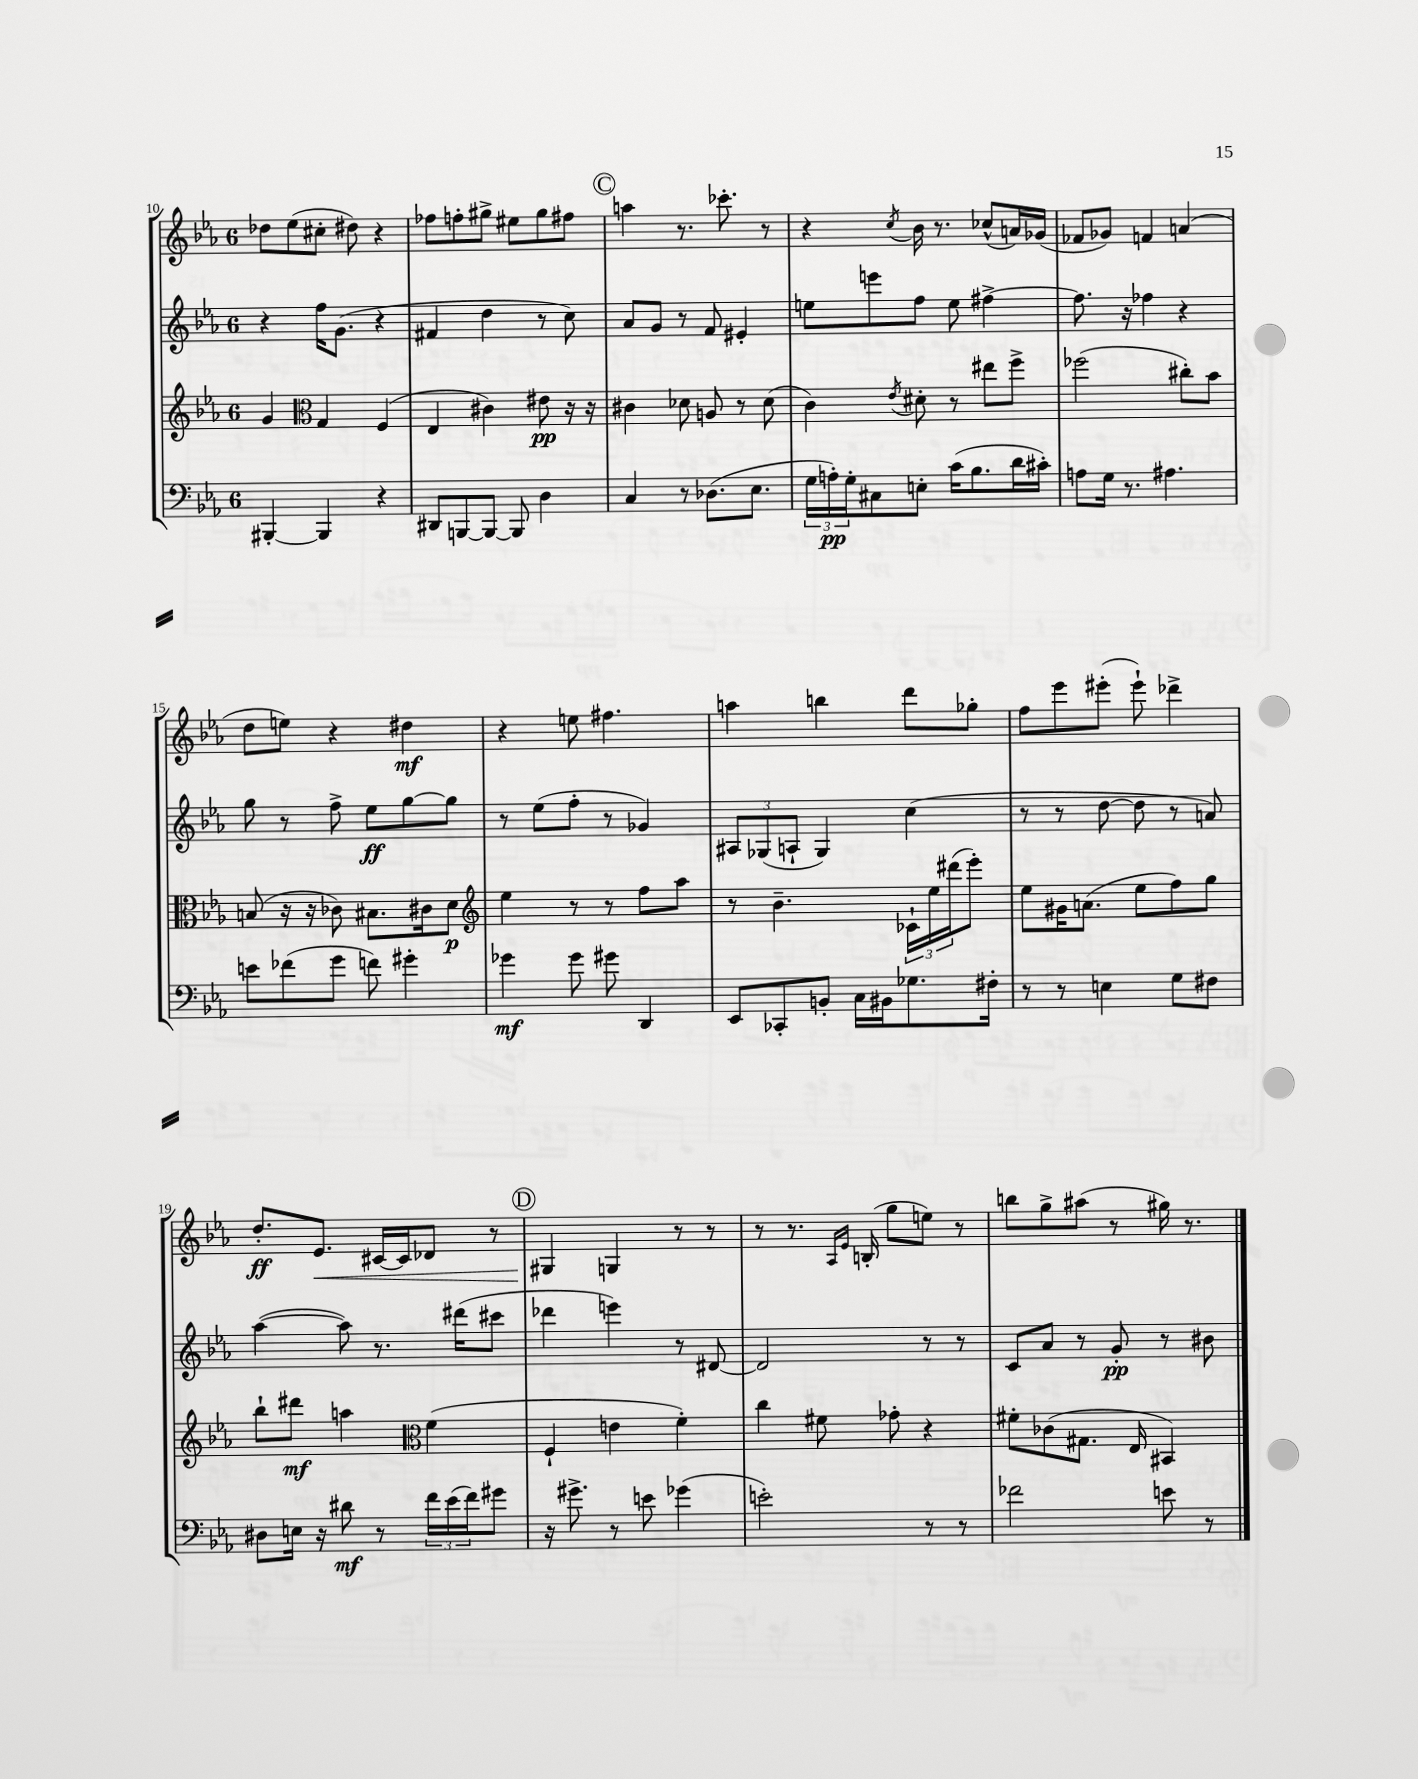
<<
\new StaffGroup <<
\new Staff = "s0" {
    \clef treble \key ees \major \once \override Staff.TimeSignature.style = #'single-digit \time 6/8
    des''8 ees''8( cis''8-. dis''8) r4 |
    fes''8 f''8-. gis''8-> eis''8 gis''8 fis''8 |
    \mark \markup { \circle "C" } a''4 r8. ces'''8.-. r8 |
    r4 \acciaccatura { c''8 } bes'16 r8. ces''8-^( a'16) ges'16( |
    fes'8 ges'8) f'4 a'4( |
    d''8 e''8) r4 dis''4\mf |
    r4 e''8 fis''4. |
    a''4 b''4 d'''8 ges''8-. |
    f''8 ees'''8 eis'''8-.( eis'''8-!) des'''4-> |
    d''8.-.\ff ees'8.\< cis'16~ cis'16 des'8 r8 |
    \mark \markup { \circle "D" } gis4\! g4 r8 r8 |
    r8 r8. \grace { aes16 ees'16 } b16-.( g''8 e''8) r8 |
    b''8 g''8-> ais''8( r8 gis''16) r8. \bar "|." |
}
\new Staff = "s1" {
    \clef treble \key ees \major \once \override Staff.TimeSignature.style = #'single-digit \time 6/8
    r4 f''16 g'8.( r4 |
    fis'4 d''4 r8 c''8) |
    \mark \markup { \circle "C" } aes'8 g'8 r8 f'8 eis'4-. |
    e''8 e'''8 f''8 e''8 fis''4~-> |
    fis''8. r16 fes''4 r4 |
    g''8 r8 f''8-> ees''8\ff g''8~ g''8 |
    r8 ees''8( f''8-. r8 ges'4) |
    \tuplet 3/2 { ais8 ges8( a8-! } ges4) c''4( |
    r8 r8 d''8~ d''8 r8 a'8) |
    aes''4~( aes''8) r8. dis'''16( cis'''8 |
    \mark \markup { \circle "D" } des'''4 e'''4) r8 dis'8~ |
    dis'2 r8 r8 |
    c'8 aes'8 r8 g'8-.\pp r8 bis'8 \bar "|." |
}
\new Staff = "s2" {
    \clef treble \key ees \major \once \override Staff.TimeSignature.style = #'single-digit \time 6/8
    g'4 \clef alto g4 f4( |
    ees4 cis'4) eis'8\pp r16 r16 |
    \mark \markup { \circle "C" } cis'4 des'8 a8 r8 des'8( |
    c'4) \acciaccatura { ees'8 } dis'8-. r8 eis''8 f''8-> |
    fes''2( cis''8-.) bes'8 |
    b8( r16 r16 ces'8) bis8. cis'16 d'8\p |
    \clef treble ees''4 r8 r8 f''8 aes''8 |
    r8 bes'4.-- \tuplet 3/2 { ces'16-! ees''16 dis'''16( } ees'''8-.) |
    ees''8 gis'16 a'8.( ees''8 f''8) g''8 |
    bes''8-! dis'''8\mf a''4 \clef alto f'4( |
    \mark \markup { \circle "D" } f4-! e'4 f'4-.) |
    c''4 fis'8 ges'8-. r4 |
    fis'8-. ces'8( gis8. ees16 bis,4) \bar "|." |
}
\new Staff = "s3" {
    \clef bass \key ees \major \once \override Staff.TimeSignature.style = #'single-digit \time 6/8
    bis,,4~-. bis,,4 r4 |
    dis,8 b,,8~ b,,8~ b,,8 d4 |
    \mark \markup { \circle "C" } c4 r8 des8.( ees8. |
    \tuplet 3/2 { g16 a16-.\pp) g16-. } cis8 e8-. c'16( bes8. d'16 cis'16-.) |
    a8 g16 r8. ais4. |
    e'8 fes'8( g'8 f'8) gis'4-. |
    ges'4\mf ges'8 gis'8 d,4 |
    ees,8 ces,8-. b,8-. c16 bis,16 ges8. fis16-. |
    r8 r8 e4 g8 fis8 |
    dis8 e16 r16 dis'8\mf r8 \tuplet 3/2 { f'16 ees'16( f'16) } gis'8 |
    \mark \markup { \circle "D" } r16 gis'8.-> r8 e'8 ges'4( |
    e'2-.) r8 r8 |
    fes'2 e'8 r8 \bar "|." |
}
>>
>>
\layout { \context { \Score currentBarNumber = #10 } }
